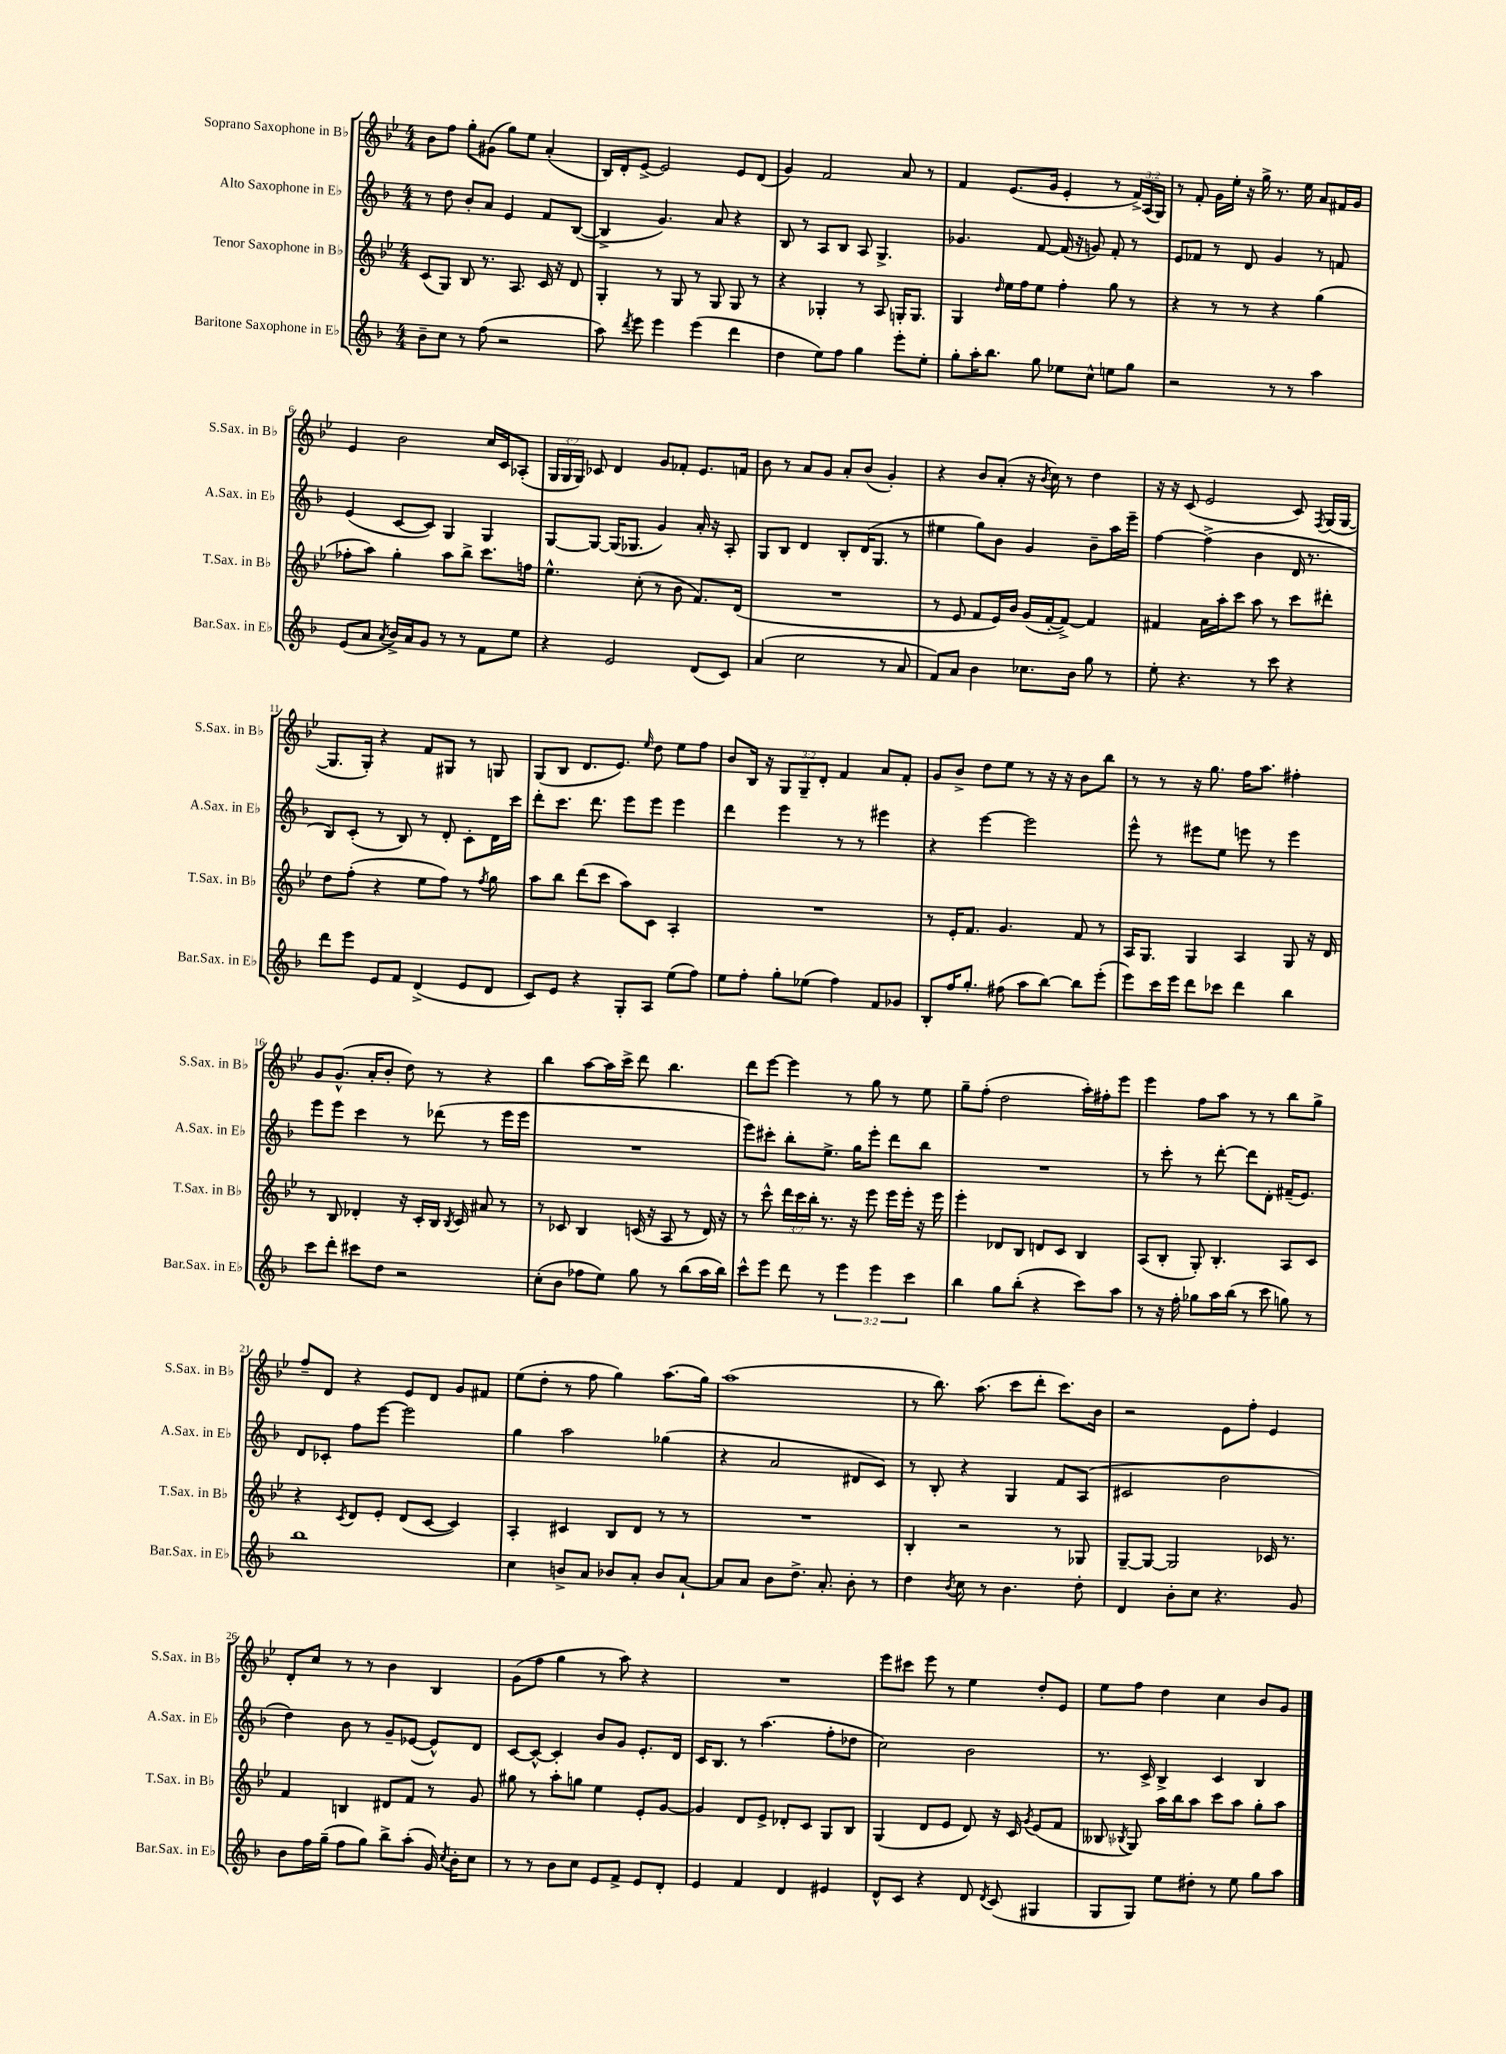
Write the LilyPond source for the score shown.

<<
\new StaffGroup <<
\new Staff = "s0" \with { instrumentName = "Soprano Saxophone in Bb" shortInstrumentName = "S.Sax. in Bb" } {
    \clef treble \key bes \major \numericTimeSignature \time 4/4 \override Staff.TupletNumber.text = #tuplet-number::calc-fraction-text
    \autoBeamOff bes'8[ f''8] g''8[-. gis'8]( g''8[) ees''8] a'4-.( |
    bes16[) d'16-. ees'8]~-> ees'2 ees'8[ d'8]( |
    g'4) f'2 a'8 r8 |
    f'4 ees'8.[( g'16] ees'4-. r8 \tuplet 3/2 { f'16[->) a16( g16]) } |
    r8 f'8-. g'16[ ees''16]-. r16 g''16-> r8. ees''16 a'8[ fis'16 g'16] |
    ees'4 bes'2 c''16[ c'16 aes8]-.( |
    \tuplet 3/2 { g16[ g16 g16]) } ces'8 d'4 g'8[ fes'8]-. ees'8.[ f'16] |
    bes'8 r8 a'8[ g'8] a'8[-. bes'8]( g'4-.) |
    r4 bes'8[ a'8]-.( r16 \acciaccatura { bes'8 } c''16) r8 d''4 |
    r16 r16 c'8( ees'2 c'8) \acciaccatura { f8 } g16[( g16]~ |
    g8.[ g16]-.) r4 f'8[ gis8] r8 g8 |
    g8[( bes8] d'8.[ ees'8.]) \grace { ees''16 } d''8 ees''8[ f''8] |
    bes'8[ bes16] r16 \tuplet 3/2 { g8[ g8-- d'8]-. } f'4 a'8[ f'8]-. |
    g'8[ bes'8]-> d''8[ ees''8] r8 r16 r16 bes'8[ bes''8] |
    r8 r8 r16 g''8. f''16[ a''8.] fis''4-. |
    g'8[ g'8.]-^( a'16[-. bes'8]-. d''8) r8 r4 |
    bes''4 a''8[~ a''16 c'''16]-> d'''8 bes''4. |
    d'''8[ ees'''8]~ ees'''4 r8 g''8 r8 ees''8 |
    g''8[-- f''8]-.( d''2 a''16[-.) fis''16-. ees'''8] |
    ees'''4 f''8[ a''8] r8 r8 bes''8[ g''8]-> |
    f''8[-- d'8] r4 ees'8[ d'8] g'8[ fis'8] |
    ees''8[( d''8]-. r8 f''8 g''4) a''8.[( g''16]) |
    a''1( |
    r8 bes''8.) a''8.( c'''8[ d'''8]-. c'''8.[) bes'16] |
    r2 ees'8[ f''8]-. ees'4 |
    d'8[-. c''8] r8 r8 bes'4 bes4 |
    g'8[( f''8] g''4 r8 a''8) r4 |
    R1 |
    ees'''8[ cis'''8] ees'''8 r8 ees''4 d''8[-. ees'8] |
    ees''8[ f''8] d''4 c''4 bes'8[ g'8] \bar "|." |
}
\new Staff = "s1" \with { instrumentName = "Alto Saxophone in Eb" shortInstrumentName = "A.Sax. in Eb" } {
    \clef treble \key f \major \numericTimeSignature \time 4/4
    \autoBeamOff r8 d''8 bes'8[-. a'8] e'4 f'8[ bes8]~( |
    bes4-> g'4.) a'8 r4 |
    bes8 r8 a8[ bes8] a8 g4.-> |
    ges'4. f'8~ f'16( r16 g'8) f'8-. r8 |
    e'8[ fes'8] r8 d'8 g'4 r8 f'8 |
    e'4( c'8[~ c'8]) g4 g4 |
    g8[~ g8]~ g16[( ges8.] g'4) a'16-. r16 a8-. |
    g8[ bes8] d'4 bes8[-. d'16( g8.] r8 |
    eis''4 g''8[) bes'8] g'4 bes'8[-- a''16 e'''16]-- |
    f''4~ f''4->( bes'4 d'16 r8. |
    bes8[) c'8]-.( r8 bes8) r8 d'8-. c'8[-. d'16 c'''16] |
    d'''8[-. c'''8.] d'''8. e'''8[ e'''8] e'''4 |
    d'''4 e'''4 r8 r8 eis'''4 |
    r4 e'''4~ e'''2 |
    e'''8-^ r8 eis'''8[ e''8] e'''8 r8 e'''4 |
    e'''8[ e'''8] c'''4 r8 des'''8( r8 e'''16[ e'''16] |
    R1 |
    e'''8[) cis'''8]-. bes''8[-. e''8.]-> g''16[ e'''8]-. d'''8[ bes''8] |
    R1 |
    r8 c'''8-. r8 d'''8~-. d'''8[ d'8]-. fis'16[--( e'8.]) |
    d'8[ ces'8]-. f''8[ e'''8]~ e'''2 |
    g''4 a''2 ges''4( |
    r4 a'2 dis'8[ c'8]) |
    r8 bes8-. r4 g4 f'8[ a8]( |
    cis'2 bes'2 |
    d''4) bes'8 r8 g'8[-- ees'8]~( ees'8[-^) d'8] |
    c'8[~ c'8]~-^ c'4-. bes'8[ g'8] e'8.[-. d'16] |
    c'16[ bes8.] r8 a''4.( f''8[-. des''8] |
    c''2) bes'2 |
    r8. c'16-> bes4-> c'4 bes4 \bar "|." |
}
\new Staff = "s2" \with { instrumentName = "Tenor Saxophone in Bb" shortInstrumentName = "T.Sax. in Bb" } {
    \clef treble \key bes \major \numericTimeSignature \time 4/4 \override Staff.TupletNumber.text = #tuplet-number::calc-fraction-text
    \autoBeamOff c'8[( g8]) bes8 r8. a8. c'16 r16 d'8 |
    g4-. r8 g8 r8 g8 g8 r8 |
    r4 ges4-. r8 a8 g16[-. g8.] |
    g4 \grace { d''16 } ees''16[ f''16 ees''8] f''4-. g''8 r8 |
    r4 r8 r8 r4 g''4( |
    fes''8[-. a''8]) g''4-. a''8[ bes''8]-> c'''8.[ f''16] |
    ees''4.-^ c''8-.( r8 bes'8 f'8.[) d'16]( |
    R1 |
    r8 ees'8 f'8[ ees'16) bes'16] g'16[( f'16~-. f'8]~->) f'4 |
    fis'4 a'16[ a''16-. c'''8] a''8 r8 c'''8[ dis'''8]-. |
    d''8[ f''8]-.( r4 ees''8[ f''8]) r8 \acciaccatura { f''8 } g''8 |
    a''8[ bes''8] d'''8[( c'''8] a''8[) c'8] a4-. |
    R1 |
    r8 ees'16[-. f'8.] g'4. f'8 r8 |
    a16[ g8.] g4 a4 g8 r16 d'16 |
    r8 bes8 des'4-. r16 c'16[-. bes16] \acciaccatura { bes8 } c'16 ais'8 r8 |
    r8 ces'8 bes4 c'16( r16 a8 r8 d'16) r16 |
    r8 c'''8-^ \tuplet 3/2 { d'''16[ c'''16 bes''16]-. } r8. r16 ees'''8 ees'''16[ ees'''16]-. r16 ees'''16 |
    ees'''4-. des'8[ bes8] d'8[ c'8] bes4 |
    a8[( bes8]-. g8-.) bes4.-. a8[ c'8] |
    r4 \acciaccatura { c'8 } d'8[ ees'8]-. d'8[( c'8]~ c'4) |
    a4-. cis'4 bes8[ d'8] r8 r8 |
    R1 |
    bes4-. r2 r8 ges8 |
    g8[~-- g8]~ g2 ces'16 r8. |
    f'4 b4 dis'8[ f'8] r8 g'8 |
    gis''8 r8 a''8[-. g''8] ees''4 ees'8[-. g'8]~ |
    g'4 d'8[ ees'8]-> des'8[-. c'8] g8[ bes8] |
    g4( d'8[ ees'8] d'8) r16 c'16 \acciaccatura { g'8 } ees'8[( f'8] |
    beses8 \acciaccatura { bes8 } g8) a''16[ bes''16 a''8] c'''8[ a''8] g''8[-. a''8] \bar "|." |
}
\new Staff = "s3" \with { instrumentName = "Baritone Saxophone in Eb" shortInstrumentName = "Bar.Sax. in Eb" } {
    \clef treble \key f \major \numericTimeSignature \time 4/4 \override Staff.TupletNumber.text = #tuplet-number::calc-fraction-text
    \autoBeamOff bes'8[-- c''8] r8 f''8( r2 |
    a''8) \acciaccatura { d'''8 } e'''8 e'''4 e'''4( d'''4 |
    d''4 e''8[) f''8] g''4 e'''8[-. e''8]-. |
    g''8[-. a''16-. bes''8.] g''8 ees''8[ c''8]-^ e''8[ g''8] |
    r2 r8 r8 a''4 |
    e'8[( a'8] \acciaccatura { a'8 } bes'16[->) a'16 g'8] r8 r8 f'8[ e''8] |
    r4 e'2 d'8[( c'8]) |
    a'4( c''2 r8 a'8 |
    f'8[) a'8] bes'4 ces''8.[ bes'16] g''8 r8 |
    e''8-. r4. r8 c'''8 r4 |
    d'''8[ e'''8] e'8[ f'8] d'4->( e'8[ d'8] |
    c'8[) e'8] r4 g8[-. a8] e''8[( f''8]) |
    e''8[ f''8]-. g''8[-. ees''8]( f''4) f'8[ ges'8] |
    bes8[-. f''16 g''8.]-. fis''8( a''8[ bes''8]~) bes''8[ e'''8]-.( |
    e'''8[) c'''16 e'''16] d'''8[ ces'''8] d'''4 bes''4 |
    c'''8[ d'''8]-. cis'''8[ d''8] r2 |
    c''8[-.( bes'8] fes''8[ e''8]) g''8 r8 bes''8[( a''16 bes''16]) |
    c'''8[-^ e'''8] d'''8 r8 \tuplet 3/2 { e'''4 e'''4 c'''4 } |
    bes''4 g''8[ bes''8]-.( r4 c'''8[) a''8] |
    r8 r16 f''16-. ges''8[ a''16 bes''16]( r8 c'''8 g''8) r8 |
    bes''1 |
    c''4 b'8[-> a'8] bes'8[ a'8]-. bes'8[ a'8]~-! |
    a'8[ a'8] bes'8[ d''8.]-> a'8.-. bes'8-. r8 |
    d''4 \acciaccatura { bes'8 } c''8 r8 bes'4. d''8-. |
    d'4 bes'8[-. c''8] r4. g'8 |
    bes'8[ f''16 g''16]--( f''8[ g''8]) bes''8[-> a''8]-.( g'16) \acciaccatura { c''8 } bes'16[-. c''8] |
    r8 r8 bes'8[ c''8] e'8[ f'8]-> e'8[ d'8]-. |
    e'4 f'4 d'4 eis'4 |
    d'8[-^ c'8] r4 d'8 \acciaccatura { d'8 } c'8( gis4 |
    g8[ g8]) e''8[ dis''8]-. r8 e''8 g''8[ a''8] \bar "|." |
}
>>
>>
